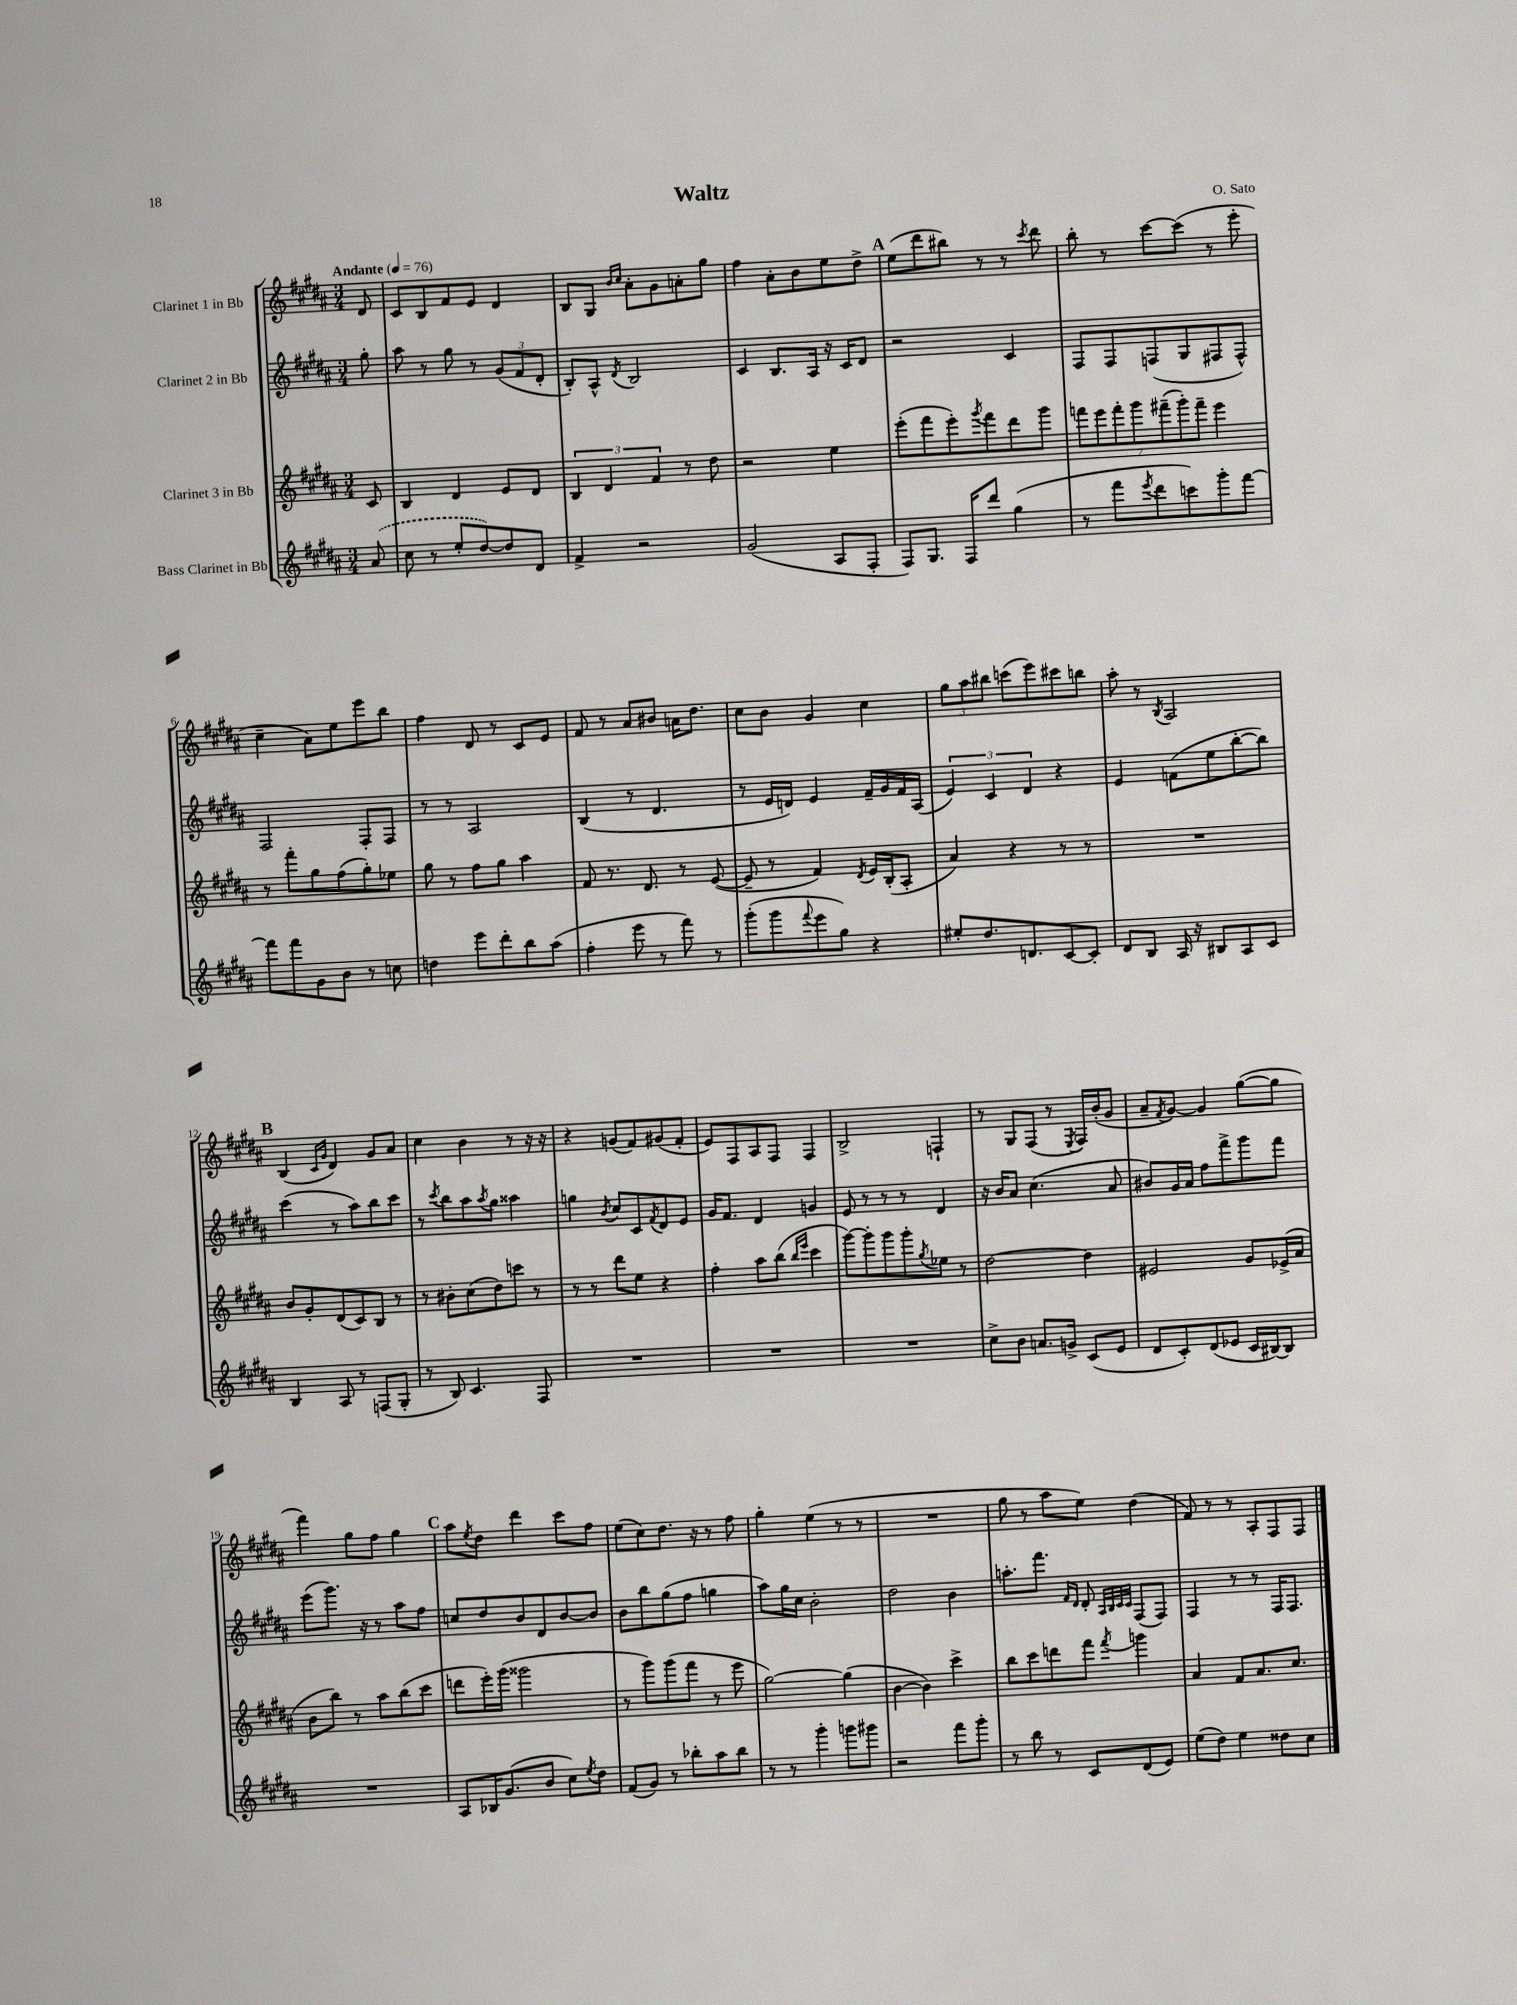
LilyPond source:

\header { title = "Waltz" composer = "O. Sato" }
<<
\new StaffGroup <<
\new Staff = "s0" \with { instrumentName = "Clarinet 1 in Bb" } {
    \clef treble \key b \major \numericTimeSignature \time 3/4 \partial 8 \tempo "Andante" 4 = 76
    dis'8 |
    cis'8 b8 fis'8 e'8 dis'4 |
    b8 gis8 \grace { b'16 cis''16 } ais'8-. gis'8 a'8-. gis''8 |
    fis''4 ais'8-. b'8 e''8 dis''8-> |
    \mark \markup { \bold "A" } e''8( dis'''8 bis''8) r8 r8 \acciaccatura { cis'''8 } dis'''8 |
    b''8-. r8 cis'''8~ cis'''8( r8 e'''8-. |
    cis''4-- ais'8) e''8 e'''8 b''8 |
    fis''4 dis'8 r8 cis'8 e'8 |
    fis'8 r8 ais'8 bis'8 a'16 dis''8. |
    cis''8 b'8 gis'4 cis''4 |
    \tuplet 3/2 { gis''8 ais''8 bis''8 } c'''8( e'''8) cis'''8 b''8 |
    ais''8-. r8 \acciaccatura { b8 } ais2 |
    \mark \markup { \bold "B" } b4( \grace { cis'16 gis'16 } dis'4) gis'8 ais'8 |
    cis''4 b'4 r8 r16 r16 |
    r4 g'8( fis'8) gis'8( fis'8-. |
    e'8) fis8 ais8 fis8 fis4 |
    b2-> f4-! |
    r8 gis8 fis8( r8 \acciaccatura { e8 } fis16) b'16-.( gis'8 |
    ais'8-- \acciaccatura { fis'8 } gis'8~) gis'4 gis''8~( gis''8 |
    fis'''4) gis''8 fis''8 gis''4 |
    \mark \markup { \bold "C" } ais''8 \acciaccatura { e''8 } dis''8 dis'''4 cis'''8 fis''8 |
    e''8( cis''8) dis''8. r16 r8 fis''8 |
    gis''4-. e''4( r8 r8 |
    R2. |
    gis''8 r8 ais''8 e''8) dis''4( |
    fis'8) r8 r8 ais8-. fis8 fis8 \bar "|." |
}
\new Staff = "s1" \with { instrumentName = "Clarinet 2 in Bb" } {
    \clef treble \key b \major \numericTimeSignature \time 3/4 \partial 8
    gis''8-. |
    ais''8 r8 gis''8 r8 \tuplet 3/2 { gis'8( fis'8 dis'8-. } |
    b8-.) ais8-^ \acciaccatura { dis'8 } b2 |
    cis'4 b8. ais16 r16 cis'16 dis'8 |
    \mark \markup { \bold "A" } r2 cis'4 |
    fis8 fis8 f8( gis8 fis8 fis8-^) |
    fis2 fis8-. fis8 |
    r8 r8 ais2 |
    b4( r8 dis'4. |
    r8 e'16 d'16) e'4 fis'16-- gis'16 fis'16 ais16( |
    \tuplet 3/2 { e'4) cis'4 dis'4 } r4 |
    e'4 f'8( e''8 b''8~-. b''8) |
    \mark \markup { \bold "B" } cis'''4( r8 ais''8) b''8 cis'''8 |
    r8 \acciaccatura { cis'''8 } b''8 ais''8 \acciaccatura { ais''8 } gis''8 aisis''4 |
    g''4 \acciaccatura { b'8 } cis''8 cis'8 \acciaccatura { fis'8 } dis'8 e'8 |
    gis'16 fis'8. dis'4 g'4 |
    e'8 r8 r8 r8 dis'4 |
    r16 b'16 ais'8 cis''4.( ais'8 |
    bis'8) gis'16 ais'16 fis''8 fis'''8-> gis'''8 fis'''8 |
    e'''8( gis'''8.) r16 r8 ais''8 fis''8 |
    \mark \markup { \bold "C" } c''8 dis''8 b'8 dis'8 b'8~ b'8 |
    b'8 b''8 gis''8( fis''8 g''4 |
    ais''8) gis''16 cis''16 b'2-. |
    dis''2 b'4 |
    a''8.-. fis'''8. \grace { fis'16 dis'16 } dis'8-. \grace { ais32 b32 cis'32 cis'32 } fis8( fis8) |
    fis4 r8 r8 fis16 fis8. \bar "|." |
}
\new Staff = "s2" \with { instrumentName = "Clarinet 3 in Bb" } {
    \clef treble \key b \major \numericTimeSignature \time 3/4 \partial 8
    cis'8 |
    b4 dis'4 e'8 dis'8 |
    \tuplet 3/2 { b4 dis'4 fis'4 } r8 dis''8 |
    r2 e''4 |
    \mark \markup { \bold "A" } e'''8-.( fis'''8 e'''8-.) \acciaccatura { gis'''8 } fis'''8 dis'''8 gis'''8 |
    \tuplet 7/4 { f'''8 e'''8 f'''8-. gis'''8 fis'''8--( gis'''8-.) fis'''8-- } e'''4 |
    r8 fis'''8-. gis''8 fis''8( gis''8-.) ees''8 |
    gis''8 r8 fis''8 gis''8 ais''4 |
    fis'8 r8. dis'8. r8 e'8~( |
    e'8-- r8 fis'4) \acciaccatura { dis'8 } e'16 b16-.( ais8-. |
    ais'4) r4 r8 r8 |
    R2. |
    \mark \markup { \bold "B" } b'8 gis'8-. dis'8( cis'8) b8 r8 |
    r8 bis'8-. cis''8( dis''8) c'''8 r8 |
    r8 r8 dis'''8 e''8 r4 |
    fis''4-. ais''8 b''8( \grace { b''16 e'''16 } cis'''4 |
    gis'''8~) gis'''8-. gis'''8 gis'''8-. \acciaccatura { gis''8 } ees''8 r8 |
    dis''2~ dis''4 |
    eis'2 gis'8 ees'16->( ais'16 |
    b'8 b''8) r8 ais''8 b''8( cis'''8 |
    \mark \markup { \bold "C" } d'''8 e'''16-.) gis'''16( gisis'''2 |
    r8 gis'''8) gis'''8( fis'''8 r8 e'''8 |
    gis''2~) gis''4( |
    b'4~ b'4) cis'''4-> |
    b''8 cis'''8 d'''8 fis'''8 \acciaccatura { fis'''8 } g'''4 |
    ais'4 fis'8 ais'8. cis''8. \bar "|." |
}
\new Staff = "s3" \with { instrumentName = "Bass Clarinet in Bb" } {
    \clef treble \key b \major \numericTimeSignature \time 3/4 \partial 8
    \once \slurDashed ais'8( |
    cis''8 r8 e''8-. dis''8~) dis''8 dis'8 |
    fis'4-> r2 |
    gis'2( ais8 fis8-. |
    \mark \markup { \bold "A" } fis8) gis8. fis16 dis'''8 gis''4( |
    r8 fis'''8 \acciaccatura { e'''8 } dis'''8 c'''8) gis'''8-. fis'''8~ |
    fis'''8 fis'''8 gis'8 b'8 r8 c''8 |
    d''4 e'''8 dis'''8-. b''8 ais''8( |
    fis''4-. e'''8 r8 fis'''8) r8 |
    gis'''8-.( gis'''8 \appoggiatura { fis'''8 } e'''8 gis''8) r4 |
    eis''8-. dis''8. d'8. cis'8~ cis'8-. |
    dis'8 b8 ais16 r16 bis8 ais8 cis'8 |
    \mark \markup { \bold "B" } b4 ais8 r8 f8( gis8-. |
    r8 b8) cis'4. fis8 |
    R2. |
    R2. |
    R2. |
    cis''8-> b'8 a'8. g'16-> cis'8( e'8 |
    dis'8 cis'8-.) dis'8( ees'8 cis'16 bis16~) bis8 |
    R2. |
    \mark \markup { \bold "C" } ais8 bes16 gis'8.( b'8 cis''8) \acciaccatura { e''8 } dis''8 |
    fis'8( gis'8) r8 bes''8-. ais''8 bes''8 |
    r8 r8 gis'''4-. g'''8 gis'''8 |
    r2 fis'''8 gis'''8-. |
    r8 b''8 r8 cis'8 dis'8( e'8) |
    e''8( dis''8) e''4 disis''8 cis''8 \bar "|." |
}
>>
>>
